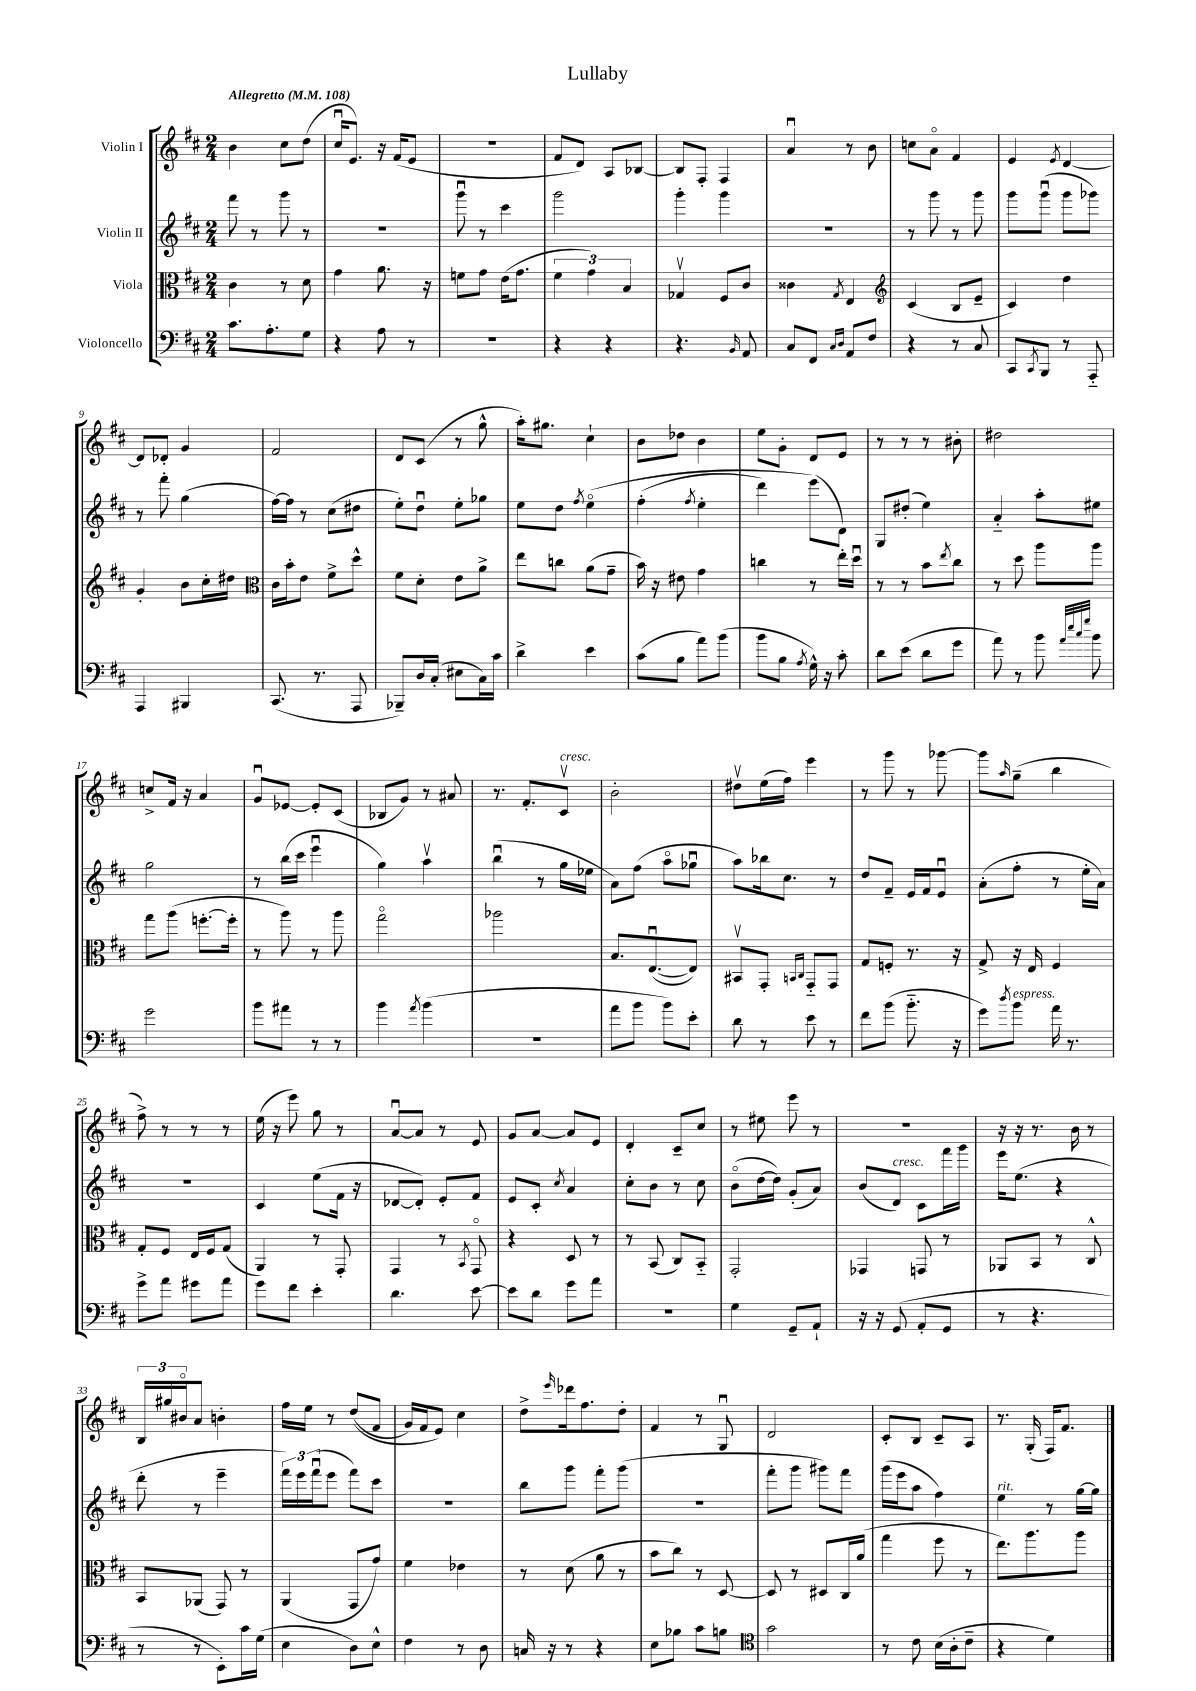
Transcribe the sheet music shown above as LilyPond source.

\header { title = "Lullaby" }
<<
\new StaffGroup <<
\new Staff = "s0" \with { instrumentName = "Violin I" } {
    \clef treble \key d \major \numericTimeSignature \time 2/4 \tempo "Allegretto" 4 = 108
    b'4 cis''8 d''8( |
    cis''16\downbow e'8.) r16 fis'16( e'8 |
    R2 |
    fis'8 d'8) a8 bes8~ |
    bes8 fis8-. fis4 |
    a'4\downbow r8 b'8 |
    c''8 a'8\flageolet fis'4 |
    e'4 \acciaccatura { e'8 } d'4~ |
    d'8 des'8-. g'4 |
    fis'2 |
    d'8 cis'8( r8 g''8-^ |
    a''16-.) gis''8. cis''4-! |
    b'8 des''8 b'4 |
    e''8 g'8-. d'8 e'8 |
    r8 r8 r8 bis'8-. |
    dis''2 |
    c''8-> fis'16 r16 a'4 |
    g'8\downbow ees'8~ ees'8-. cis'8( |
    bes8 g'8) r8 ais'8 |
    r8. fis'8.-. cis'8\upbow^\markup { \italic "cresc." } |
    b'2-. |
    dis''8\upbow e''16( fis''16) e'''4 |
    r8 g'''8 r8 ges'''8~ |
    ges'''8 \grace { a''16 } g''8--( b''4 |
    fis''8->) r8 r8 r8 |
    e''16( r16 e'''8) g''8 r8 |
    a'8~\downbow a'8 r8 e'8 |
    g'8 a'8~ a'8 e'8 |
    d'4-. cis'8-- cis''8 |
    r8 eis''8 e'''8 r8 |
    R2 |
    r16 r16 r8. b'16 r8 |
    \tuplet 3/2 { b16 gis''16 bis'16\flageolet } a'8 b'4-. |
    fis''16 e''16 r8 d''8(\( fis'8 |
    g'16) fis'16 e'8\) cis''4 |
    d''8-> \grace { e'''16 } des'''16 fis''8. d''8-. |
    fis'4 r8 g8\downbow |
    d'2 |
    cis'8-. b8 cis'8-- a8 |
    r8. g16-.( fis16) fis'8. \bar "|." |
}
\new Staff = "s1" \with { instrumentName = "Violin II" } {
    \clef treble \key d \major \numericTimeSignature \time 2/4
    fis'''8 r8 g'''8 r8 |
    R2 |
    g'''8\downbow r8 cis'''4 |
    g'''2 |
    g'''4-. g'''4 |
    R2 |
    r8 g'''8 r8 g'''8 |
    g'''8 g'''8\downbow( g'''8 ges'''8) |
    r8 fis'''8-. g''4( |
    fis''16~) fis''16 r8 cis''8( dis''8 |
    e''8-.) d''8\downbow e''8-. ges''8 |
    e''8 d''8 \acciaccatura { fis''8 } e''4\flageolet\( |
    fis''4-.( \acciaccatura { fis''8 } e''4-. |
    d'''4) e'''8(\) d'8) |
    g8 dis''8-.( e''4) |
    a'4-_ a''8-. eis''8 |
    g''2 |
    r8 b''16( cis'''16 e'''4\downbow |
    g''4) a''4\upbow |
    b''4\downbow( r8 g''16 ees''16 |
    a'8) fis''8( a''8\flageolet ges''8\downbow |
    a''8) bes''16 cis''8. r8 |
    d''8 fis'8-- e'16 fis'16 e'8\downbow |
    a'8-.( fis''8-. r8 e''16-. a'16) |
    R2 |
    cis'4 e''8( fis'16 r16 |
    des'8~ des'8-.) e'8-. fis'8 |
    e'8 cis'8-. \acciaccatura { cis''8 } a'4 |
    cis''8-. b'8 r8 cis''8 |
    b'8\flageolet( d''16~ d''16) g'8-.( a'8) |
    b'8( d'8^\markup { \italic "cresc." }) cis'8 fis'''16 g'''16 |
    e'''16 e''8.( r4 |
    d'''8-. r8 e'''4-- |
    \tuplet 3/2 { fis'''16) e'''16 fis'''16\downbow( } e'''8 fis'''8) cis'''8 |
    R2 |
    b''8 g'''8 fis'''8-. g'''8( |
    R2 |
    fis'''8-. g'''8 gis'''8) fis'''8 |
    g'''16( e'''16 a''8 fis''4) |
    e''4^\markup { \italic "rit." } r8 g''16~ g''16 \bar "|." |
}
\new Staff = "s2" \with { instrumentName = "Viola" } {
    \clef alto \key d \major \numericTimeSignature \time 2/4
    cis'4 r8 d'8 |
    g'4 a'8. r16 |
    f'8 g'8 e'16( g'8. |
    \tuplet 3/2 { fis'4 g'4) b4 } |
    ges4\upbow fis8 cis'8 |
    cisis'4 \acciaccatura { g8 } e4 |
    \clef treble cis'4( b8 e'8-- |
    cis'4) d''4 |
    g'4-. b'8 cis''16-. dis''16 |
    \clef alto cis'16 b'16-. e'8 fis'8-> d''8-^ |
    fis'8 d'8-. e'8 a'8-> |
    e''8 c''8 a'8( g'8-- |
    b'16) r16 eis'8 g'4 |
    c''4 r8 e''16-. d''16\downbow |
    r8 r8 b'8 \acciaccatura { e''8 } cis''8 |
    r8 d''8 a''8 a''8 |
    g''8 a''8( f''8.~-. f''16-. |
    r8 a''8) r8 a''8 |
    g''2\flageolet |
    aes''2 |
    b8. e8.~\downbow( e8) |
    bis,8\upbow g,8-. \grace { b,16 cis16 } g,8-_ g,8 |
    g8 f8-. r8. r16 |
    g8-> r16 e16 fis4 |
    g8-. fis8 e16 fis16 g8( |
    a,4) r8 g,8-. |
    g,4 r8 \acciaccatura { b,8 } g,8\flageolet |
    r4 d8 r8 |
    r8 b,8( cis8) b,8-_ |
    g,2-. |
    ges,4 g,8 r8 |
    aes,8 b,8 r8 cis8-^ |
    b,8 aes,8( g,8) r8 |
    a,4( g,8 g'8) |
    fis'4 ees'4 |
    r8 d'8( a'8 r8 |
    b'8 cis''8) r8 d8~ |
    d8 r8 dis8 cis16 a'16( |
    g''4 fis''8 r8 |
    e''8.) a''8. a''8 \bar "|." |
}
\new Staff = "s3" \with { instrumentName = "Violoncello" } {
    \clef bass \key d \major \numericTimeSignature \time 2/4
    cis'8. a8.-. g8 |
    r4 a8 r8 |
    R2 |
    r4 r4 |
    r4. \grace { b,16 } a,8 |
    cis8 fis,8 \grace { cis16 d16 } a,8 fis8 |
    r4 r8 cis8 |
    cis,8 \acciaccatura { cis,8 } b,,8 r8 a,,8-_ |
    a,,4 bis,,4 |
    cis,8.( r8. a,,8 |
    bes,,8--) d16 cis16-.( eis8 cis16) cis'16 |
    d'4-> e'4 |
    cis'8( b8 a'8) b'8( |
    b'8 b8 \acciaccatura { a8 } g16-^) r16 cis'8-. |
    d'8 e'8( d'8 g'8 |
    a'8) r8 b'8 \grace { a'32 e''32 cis''32 g''32 } b'8 |
    g'2 |
    b'8 ais'8 r8 r8 |
    b'4 \acciaccatura { a'8 } b'4( |
    R2 |
    a'8 b'8 b'8) e'8-. |
    d'8 r8 e'8 r8 |
    fis'8 b'8( b'8.-_ r16 |
    g'8) \acciaccatura { d''8 } b'8^\markup { \italic "espress." } a'16 r8. |
    g'8-> a'8 gis'8 a'8 |
    g'8 fis'8 e'4-. |
    d'4. e'8~ |
    e'8 d'8 g'8 a'8 |
    R2 |
    g4 g,8-- a,8-! |
    r16 r16 g,8( a,8-. g,8 |
    r8 r4. |
    r8 r8 e,8-.) cis'16 g16( |
    e4 d8) e8-^ |
    fis4 r8 d8 |
    c16 r16 r8 r4 |
    e8 bes8 cis'8 b8 |
    \clef tenor g'2 |
    r8 cis'8 b16( a16-. cis'8-- |
    r4 d'4) \bar "|." |
}
>>
>>
